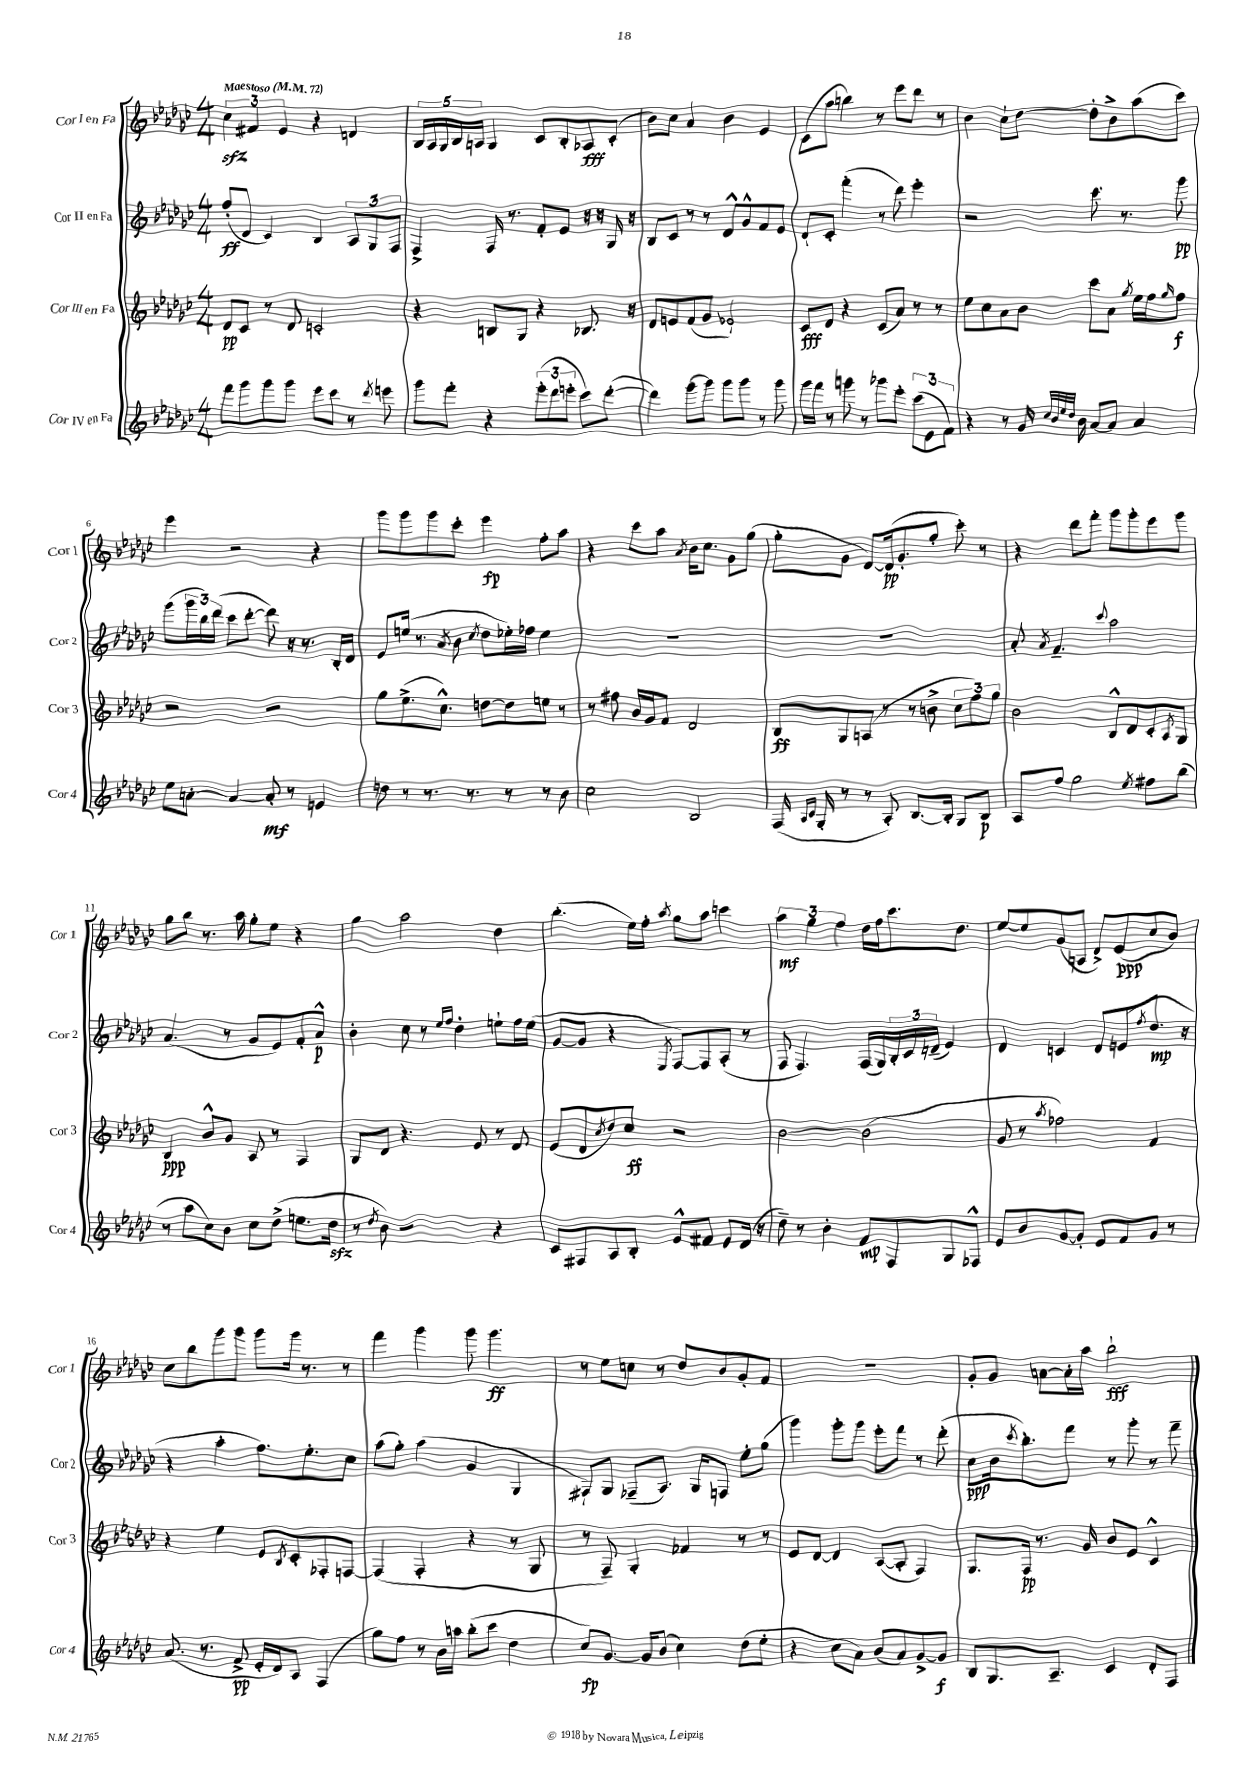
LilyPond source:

<<
\new StaffGroup <<
\new Staff = "s0" \with { instrumentName = "Cor I en Fa" shortInstrumentName = "Cor 1" } {
    \clef treble \key ges \major \numericTimeSignature \time 4/4 \tempo "Maestoso" 4 = 72
    \tuplet 3/2 { ces''4\sfz fis'4 ees'4 } r4 d'4 |
    \tuplet 5/4 { bes16 aes16 ges16 bes16 a16 } ges4 ces'8 bes8-. aes8\fff ces'8-.( |
    bes'8) ces''8 aes'4 bes'4 ees'4 |
    ces'8( aes''8 b''4) r8 ees'''8 des'''8 r8 |
    bes'4 ces''8-! des''8~ des''8-. bes'8-> aes''8( ces'''8) |
    ees'''4 r2 r4 |
    ges'''8 ges'''8 ges'''8 ces'''8-. ees'''4\fp f''8-. aes''8 |
    r4 ces'''8 aes''8 \acciaccatura { aes'8 } bes'16 ces''8. ges'8 ges''8( |
    ges''8-. ges'8 des'8~) des'16\pp( ges'8.-. ges''8-. ces'''8-.) r8 |
    r4 des'''8 f'''8-. ges'''8 ges'''8-. ees'''8 ges'''8 |
    ges''8 bes''8 r8. aes''16 ges''8-. ees''8 r4 |
    ges''4 aes''2 des''4 |
    bes''4.-.( ees''16) f''16-. \acciaccatura { aes''8 } ges''8 aes''8 c'''4 |
    \tuplet 3/2 { aes''4\mf ges''4 f''4 } des''16 f''16 ces'''8. des''8. |
    ees''8~ ees''8 ges'8( a8 des'8->) ees'8\ppp( ces''8 bes'8) |
    ces''8 bes''8 ges'''8 ges'''8 ges'''8 ges'''16 r8. r8 |
    f'''4 ges'''4 ges'''8 ges'''4.\ff |
    r8 ees''8 c''8 r8 des''8 bes'8 ges'8-. f'8 |
    R1 |
    ges'8-. ges'8 a'8~ a'16-. aes''16 bes''2-!\fff \bar "|." |
}
\new Staff = "s1" \with { instrumentName = "Cor II en Fa" shortInstrumentName = "Cor 2" } {
    \clef treble \key ges \major \numericTimeSignature \time 4/4
    f''8-.\ff( des'8 ces'4) bes4 \tuplet 3/2 { aes8 ges8 f8 } |
    f4-> f16 r8. f'8-. ees'8 r16 r16 ges16 r16 |
    bes8 ces'8 r8 r8 des'8-^ ges'8-^ f'8 ees'8 |
    des'8-! ces'8-. f'''4-.( r8 des'''8) ees'''4-. |
    r2 ces'''8. r8. ges'''8\pp |
    ges'''8( \tuplet 3/2 { ges'''16 bes''16) des'''16( } ces'''8 des'''8~-. des'''8) r16 r8. bes16-. des'16 |
    ees'8 e''16( r8. \acciaccatura { aes'8 } bes'8 \acciaccatura { ces''8 } des''8 ees''16-.) fes''16 ees''4 |
    R1 |
    R1 |
    aes'8-. \acciaccatura { aes'8 } f'4.-- \appoggiatura { ces'''8 } aes''2 |
    aes'4.( r8 ges'8 ees'8) f'8-. aes'8-^\p |
    bes'4-. ces''8 r8 \grace { ees''16 f''16 } des''4-. e''8-! f''16 e''16( |
    ges'8~ ges'8 r4 \acciaccatura { ees8 } f8~) f8 aes8-.( r8 |
    f8 f4.) f16( ges16) \tuplet 3/2 { bes16-. ces'16 d'16--( } ees'4) |
    des'4 c'4 des'8 e'8( \acciaccatura { f''8 } des''8.\mp r16 |
    r4 aes''4-. f''8.) ees''8.-. ces''8 |
    aes''8( ges''8-.) aes''4( ges'4 ges4 |
    fis8-!) ges8 fes8--( aes8.) ges16 f8 ees''8-. ges''8( |
    ges'''4) ges'''8-. ges'''8 ees'''8-. f'''8 r8 des'''8-.( |
    ces''8\ppp bes'16 \acciaccatura { ces'''8 } bes''8.-.) f'''8 r8 ges'''8-. r8 f'''8-- \bar "|." |
}
\new Staff = "s2" \with { instrumentName = "Cor III en Fa" shortInstrumentName = "Cor 3" } {
    \clef treble \key ges \major \numericTimeSignature \time 4/4
    des'8\pp ces'8 r8 des'8 c'2-. |
    r4 b8 ges8 r4 bes8. r16 |
    des'8 e'8 f'8( ges'8 ees'2-!) |
    ces'8\fff des'8 r4 ces'8( aes'8) r8 r8 |
    ees''8 ces''8 aes'8 bes'8 ces'''8 aes'8 \acciaccatura { ges''8 } ees''16 f''16 \grace { ges''16 } f''8\f |
    r2 r2 |
    ges''8 ees''8.->( ces''8.-^) d''8~ d''8 e''8 r8 |
    r8 fis''8 bes'16 ges'16 f'8 des'2 |
    bes8\ff ges8 a8( r8 r8 b'8-> \tuplet 3/2 { ces''8 f''8) ges''8 } |
    bes'2 bes8-^ des'8 ces'8-. \acciaccatura { aes8 } ges8 |
    bes4\ppp bes'8-^ ges'8 aes8 r8 f4 |
    ges8 des'8 r4. ees'8 r8 des'8 |
    ees'8( des'8 \acciaccatura { ces''8 } des''8) ces''8\ff r2 |
    bes'2~ bes'2( |
    ges'8 r8 \acciaccatura { aes''8 } fes''2) f'4 |
    r4 ees''4 ees'8 \acciaccatura { bes8 } ces'8-. fes8-. f8~ |
    f4( f4-. r4 r8 ges8 |
    r8 f8--) ges4-. fes'4 r8 r8 |
    ees'8 des'8~ des'4 aes8~( aes8-. f4) |
    ges8. f16\pp r8. ges'16 bes'8 ees'8 ces'4-^ \bar "|." |
}
\new Staff = "s3" \with { instrumentName = "Cor IV en Fa" shortInstrumentName = "Cor 4" } {
    \clef treble \key ges \major \numericTimeSignature \time 4/4
    f'''8 ges'''8 ges'''8 ges'''8 ees'''8 ces'''8 r8 \acciaccatura { des'''8 } e'''8 |
    ges'''8 f'''8-. r4 \tuplet 3/2 { ees'''8-.( des'''8 e'''8-. } ces'''8) des'''8~-.( |
    des'''4) ges'''8~ ges'''8 ges'''8 ges'''8 r8 ges'''8 |
    ges'''16 f'''16 r8 g'''8 r8 ges'''8 ees'''8-. \tuplet 3/2 { ces'''8( ees'8 f'8) } |
    r4 r8 ges'16 \grace { ces''32 bes'32 ees''32 des''32 } bes'16 aes'8~ aes'8 aes'4 |
    ees''8 a'8~-. a'4~ a'8-.\mf r8 e'4 |
    d''8 r8 r8. r8. r8 r8 bes'8 |
    ces''2 bes2 |
    f16( \grace { aes16 ces'16 } ges16-. r8 r8 aes8-.) bes8.~ bes16-. ges8 bes8\p |
    aes8 f''8 ges''2 \acciaccatura { ees''8 } fis''8 bes''8( |
    r8 aes''8 ces''8) bes'8 ces''8 des''8->( e''8. des''16\sfz |
    r8 \acciaccatura { des''8 } bes'8) r2 r4 |
    ces'8 fis8 aes8 bes8-. ees'8-^ fis'8 ees'8 des'16( r16 |
    des''8--) r8 bes'4-. f'8\mp f8 ges8 fes8-^ |
    ees'8 bes'8 ges'8~ ges'8-. ees'8 f'8 ges'8 r8 |
    aes'8.( r8. f'8->\pp ees'16-. des'16) aes8 f4( |
    ges''8) f''8 r8 bes'16 a''16 bes''8-.( ces'''8 des''4 |
    ces''8\fp) ges'8.~ ges'16 bes'8( ces''4) des''8( ees''8-. |
    r4 ces''8 aes'8) bes'8( aes'8) ges'8~-> ges'8\f |
    bes8 ges8. aes8.-- ces'4 des'8-. f8 \bar "|." |
}
>>
>>
